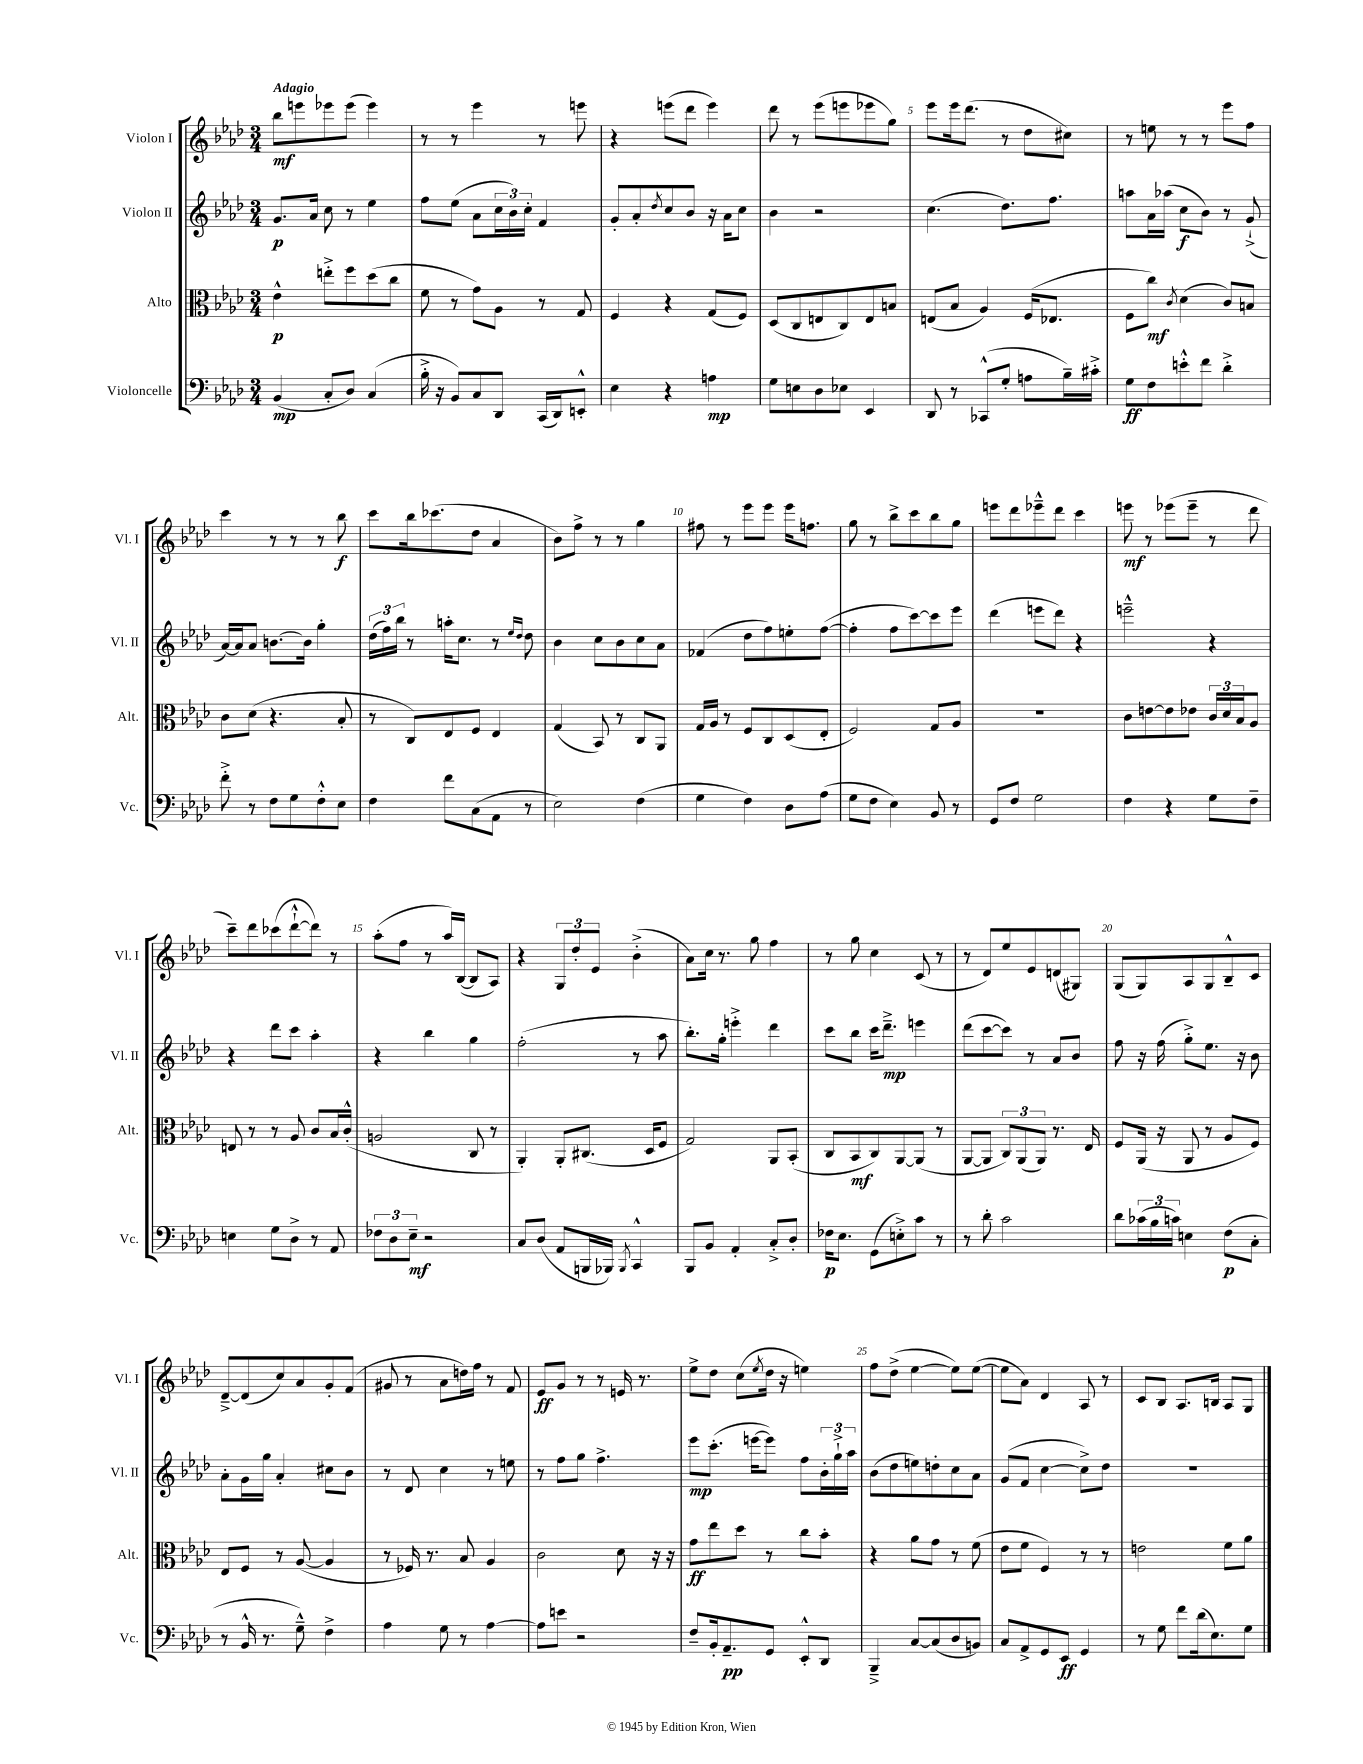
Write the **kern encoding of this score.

**kern	**dynam	**kern	**dynam	**kern	**dynam	**kern	**dynam
*part4	*part4	*part3	*part3	*part2	*part2	*part1	*part1
*staff4	*staff4	*staff3	*staff3	*staff2	*staff2	*staff1	*staff1
*I"Violoncelle	*	*I"Alto	*	*I"Violon II	*	*I"Violon I	*
*I'Vc.	*	*I'Alt.	*	*I'Vl. II	*	*I'Vl. I	*
*clefF4	*	*clefC3	*	*clefG2	*	*clefG2	*
*k[b-e-a-d-]	*	*k[b-e-a-d-]	*	*k[b-e-a-d-]	*	*k[b-e-a-d-]	*
*M3/4	*	*M3/4	*	*M3/4	*	*M3/4	*
=1	=1	=1	=1	=1	=1	=1	=1
!	!	!	!	!	!	!LO:TX:a:B:t=Adagio	!
(4BB-/	mp	4e-^^\	p	8.g/L	p	8bb-\L	mf
.	.	.	.	.	.	8eeen\	.
.	.	.	.	16a-/Jk	.	.	.
8C'/L	.	8een'^\L	.	8cc\	.	8eee-X\	.
8D-/J)	.	8ff\	.	8r	.	(8eee-\J	.
(4C/	.	(8dd-\	.	4ee-\	.	4eee-\)	.
.	.	8cc\J	.	.	.	.	.
=2	=2	=2	=2	=2	=2	=2	=2
16B-'^\	.	8f\	.	8ff\L	.	8r	.
16r	.	.	.	.	.	.	.
8BB-/L)	.	8r	.	(8ee-\J	.	8r	.
8C/	.	8g\L)	.	8a-\L	.	4eee-\	.
8DD-/J	.	8A-\J	.	24cc\L	.	.	.
.	.	.	.	24b-\)	.	.	.
.	.	.	.	24cc'\JJ	.	.	.
(16CC/LL	.	8r	.	4f/	.	8r	.
16DD-/J)	.	.	.	.	.	.	.
8EEn'^^/J	.	8G/	.	.	.	8eeen\	.
=3	=3	=3	=3	=3	=3	=3	=3
4E-\	.	4F/	.	8g'/L	.	4r	.
.	.	.	.	8a-'/	.	.	.
.	.	.	.	8qdd-/	.	.	.
4r	.	4r	.	8cc/	.	(8eeen\L	.
.	.	.	.	8b-/J	.	8ddd-\J	.
4An\	mp	(8G/L	.	16r	.	4eee\)	.
.	.	.	.	16a-\KL	.	.	.
.	.	8F/J)	.	8cc\J	.	.	.
=4	=4	=4	=4	=4	=4	=4	=4
8G\L	.	(8D-/L	.	4b-\	.	8ddd-\	.
8En\	.	8C/	.	.	.	8r	.
8D-\	.	8En/	.	2r	.	(8eee-\L	.
8E-X\J	.	8C/)	.	.	.	8eeen\	.
4EE-/	.	8E/	.	.	.	8eee-X\	.
.	.	8Bn/J	.	.	.	8gg\J)	.
=5	=5	=5	=5	=5	=5	=5	=5
8DD-/	.	(8En/L	.	(4.cc\	.	8eee-\L	.
8r	.	8B-/J	.	.	.	16eee-\k	.
.	.	.	.	.	.	(8.ddd-\J	.
(8CC-X^^/L	.	4A-/)	.	.	.	.	.
8G'/J	.	.	.	8.dd-\L)	.	8r	.
8An\L	.	(16F/KL	.	.	.	8dd-\L	.
.	.	8.E-X/J	.	8.ff\J	.	.	.
16B-~\L)	.	.	.	.	.	8cc#X\J)	.
16c#X'^\JJ	.	.	.	.	.	.	.
=6	=6	=6	=6	=6	=6	=6	=6
8G\L	ff	8F\L	.	8aan\L	.	8r	.
8F\	.	8cc\J)	mf	16a-\L	.	8een\	.
.	.	.	.	(16aa-X\JJ	.	.	.
.	.	8qc/	.	.	.	.	.
8en'^^\	.	(4d-\	.	8cc\L	f	8r	.
8f\J	.	.	.	8b-\J)	.	8r	.
4d-'^\	.	8c/L)	.	8r	.	8eee-\L	.
.	.	8Bn/J	.	(8g`^/	.	8ff\J	.
!!LO:LB:g=z
=7	=7	=7	=7	=7	=7	=7	=7
8f'^\	.	8c\L	.	[16a-/LL)	.	4ccc\	.
.	.	.	.	16a-/J]	.	.	.
8r	.	(8d-\J	.	8a-/J	.	.	.
8F\L	.	4.r	.	[8.bn\L	.	8r	.
8G\	.	.	.	.	.	8r	.
.	.	.	.	16b\Jk]	.	.	.
8F'^^\	.	.	.	4gg'\	.	8r	.
8E-\J	.	8B-'/	.	.	.	8bb-\	f
=8	=8	=8	=8	=8	=8	=8	=8
4F\	.	8r	.	(24dd-\LL	.	8ccc\L	.
.	.	.	.	24ff\)	.	.	.
.	.	.	.	24bb-\JJ	.	.	.
.	.	8C/L)	.	8r	.	16bb-\k	.
.	.	.	.	.	.	(8.ccc-X\	.
8f\L	.	8E-/	.	16aan'\KL	.	.	.
.	.	.	.	8.cc\J	.	.	.
(8C\	.	8F/J	.	.	.	8dd-\J	.
8AA-\J	.	4E-/	.	8r	.	4a-/	.
.	.	.	.	16qqee-/LL	.	.	.
.	.	.	.	16qqdd-/JJ	.	.	.
8r	.	.	.	8dd-\	.	.	.
=9	=9	=9	=9	=9	=9	=9	=9
2E-\)	.	(4G/	.	4b-\	.	8b-\L)	.
.	.	.	.	.	.	8ff^\J	.
.	.	8BB-/)	.	8cc\L	.	8r	.
.	.	8r	.	8b-\	.	8r	.
(4F\	.	8C/L	.	8cc\	.	4gg\	.
.	.	8AA-/J	.	8a-\J	.	.	.
=10	=10	=10	=10	=10	=10	=10	=10
4G\	.	16G/LL	.	(4f-X/	.	8ff#X\	.
.	.	16A-/JJ	.	.	.	.	.
.	.	8r	.	.	.	8r	.
4F\)	.	8F/L	.	8dd-\L	.	8eee-\L	.
.	.	8C/	.	8ff\)	.	8eee-\J	.
8D-\L	.	(8D-/	.	8een'\	.	16eee-\KL	.
.	.	.	.	.	.	8.ffn\J	.
(8A-\J	.	8E-'/J	.	([8ff\J	.	.	.
=11	=11	=11	=11	=11	=11	=11	=11
8G\L	.	2F/)	.	4ff'\]	.	8gg\	.
8F\J	.	.	.	.	.	8r	.
4E-\)	.	.	.	8ff\L	.	8bb-^\L	.
.	.	.	.	[8ccc\)	.	8ccc\	.
8BB-/	.	8G/L	.	8ccc\]	.	8bb-\	.
8r	.	8A-/J	.	8eee-\J	.	8gg\J	.
=12	=12	=12	=12	=12	=12	=12	=12
8GG/L	.	2.r	.	(4ddd-\	.	8eeen\L	.
8F/J	.	.	.	.	.	8ddd-\	.
2G\	.	.	.	8eeen\L	.	8eee-X~^^\	.
.	.	.	.	8ddd-\J)	.	8ddd-\J	.
.	.	.	.	4r	.	4ccc\	.
=13	=13	=13	=13	=13	=13	=13	=13
4F\	.	8c\L	.	2eeen~^^\	.	8eeen\	mf
.	.	[8en\	.	.	.	8r	.
4r	.	8e\]	.	.	.	(8eee-X\L	.
.	.	8e-X\J	.	.	.	8eee-~\J	.
8G\L	.	24c/LL	.	4r	.	8r	.
.	.	24d-/	.	.	.	.	.
.	.	24B-/J	.	.	.	.	.
8F~\J	.	8A-/J	.	.	.	8ddd-\	.
!!LO:LB:g=z
=14	=14	=14	=14	=14	=14	=14	=14
4En\	.	8En/	.	4r	.	8ccc~\L)	.
.	.	8r	.	.	.	8ddd-\	.
8G\L	.	8r	.	8ddd-\L	.	(8ccc-X\	.
8D-^\J	.	8A-/	.	8ccc\J	.	[8ddd-`^^\	.
8r	.	8c/L	.	4aa-'\	.	8ddd-\J])	.
8AA-/	.	16B-/L	.	.	.	8r	.
.	.	(16c'^^/JJ	.	.	.	.	.
=15	=15	=15	=15	=15	=15	=15	=15
12F-X\L	.	2An/	.	4r	.	(8aa-'\L	.
12D-\	.	.	.	.	.	.	.
.	.	.	.	.	.	8ff\J	.
12E-~\J	mf	.	.	.	.	.	.
2r	.	.	.	4bb-\	.	8r	.
.	.	.	.	.	.	16aa-/LL)	.
.	.	.	.	.	.	([16B-/JJ	.
.	.	8C/	.	4gg\	.	8B-/L]	.
.	.	8r	.	.	.	8A-/J)	.
=16	=16	=16	=16	=16	=16	=16	=16
8C/L	.	4AA-'/)	.	(2ff'\	.	4r	.
(8D-/J	.	.	.	.	.	.	.
8AA-/L	.	8AA-'/L	.	.	.	12G/L	.
.	.	.	.	.	.	12dd-'/	.
16BBBn/L	.	(8.C#X/J	.	.	.	.	.
.	.	.	.	.	.	12e-/J	.
16BBB-X/JJ)	.	.	.	.	.	.	.
8qBBB-/	.	.	.	.	.	.	.
4CC^^/	.	.	.	8r	.	(4b-'^\	.
.	.	16D-/KL	.	.	.	.	.
.	.	8F/J	.	8aa-\	.	.	.
=17	=17	=17	=17	=17	=17	=17	=17
8BBB-/L	.	2G/)	.	8.bb-'\L)	.	8a-\L)	.
8BB-/J	.	.	.	.	.	16cc\Jk	.
.	.	.	.	16gg'\Jk	.	8.r	.
4AA-'/	.	.	.	4eeen'^\	.	.	.
.	.	.	.	.	.	8gg\	.
8C'^/L	.	8AA-/L	.	4ddd-\	.	4ff\	.
8D-'/J	.	(8BB-'/J	.	.	.	.	.
=18	=18	=18	=18	=18	=18	=18	=18
16F-X\KL	p	8C/L	.	8ccc\L	.	8r	.
8.E-\J	.	.	.	.	.	.	.
.	.	8BB-/	mf	8bb-\J	.	8gg\	.
(8GG\L	.	8C/)	.	16ccc\KL	.	4cc\	.
.	.	.	.	8.ddd-~^\J	mp	.	.
8En'^\)	.	[8AA-/	.	.	.	.	.
8c\J	.	(8AA-/J]	.	4eeen\	.	(8c/	.
8r	.	8r	.	.	.	8r	.
=19	=19	=19	=19	=19	=19	=19	=19
8r	.	[8AA-/L	.	(8ddd-\L	.	8r	.
8d-'\	.	8AA-/J]	.	[8ccc\	.	8d-/L)	.
2c\	.	12C/L)	.	8ccc\J])	.	8ee-/	.
.	.	(12AA-/	.	.	.	.	.
.	.	.	.	8r	.	8e-/	.
.	.	12AA-/J)	.	.	.	.	.
.	.	8.r	.	8a-/L	.	(8dn/	.
.	.	.	.	8b-/J	.	8G#X/J)	.
.	.	16E-/	.	.	.	.	.
=20	=20	=20	=20	=20	=20	=20	=20
8d-\L	.	8F/L	.	8ff\	.	(8G/L	.
(24c-X\L	.	(16AA-/Jk	.	16r	.	8G/)	.
24B-\	.	.	.	.	.	.	.
.	.	16r	.	(16ff\	.	.	.
24cn\JJ)	.	.	.	.	.	.	.
4En\	.	8AA-/	.	8gg'^\L)	.	8A-/	.
.	.	8r	.	8.ee-\J	.	8G/	.
(8F\L	p	8A-/L	.	.	.	8B-~^^/	.
.	.	.	.	16r	.	.	.
8C'\J	.	8F/J)	.	8b-\	.	8c/J	.
!!LO:LB:g=z
=21	=21	=21	=21	=21	=21	=21	=21
8r	.	8E-/L	.	8a-'\L	.	[8d-~^/L	.
16BB-^^/	.	8F/J	.	16g\L	.	(8d-/]	.
8.r	.	.	.	16gg\JJ	.	.	.
.	.	8r	.	4a-'/	.	8cc/)	.
8G~^^\)	.	([8A-/	.	.	.	8a-/	.
4F^\	.	4A-/]	.	8cc#X\L	.	8g'/	.
.	.	.	.	8b-\J	.	(8f/J	.
=22	=22	=22	=22	=22	=22	=22	=22
4A-\	.	8r	.	8r	.	8g#X/	.
.	.	16F-X/)	.	8d-/	.	8r	.
.	.	8.r	.	.	.	.	.
8G\	.	.	.	4cc\	.	8a-\L	.
8r	.	8B-/	.	.	.	16ddn\L)	.
.	.	.	.	.	.	16ff\JJ	.
[4A-\	.	4A-/	.	8r	.	8r	.
.	.	.	.	8een\	.	8f/	.
=23	=23	=23	=23	=23	=23	=23	=23
8A-\L]	.	2c\	.	8r	.	8e-/L	ff
8en\J	.	.	.	8ff\L	.	8g/J	.
2r	.	.	.	8gg\J	.	8r	.
.	.	.	.	4.ff^\	.	8r	.
.	.	8d-\	.	.	.	16en/	.
.	.	.	.	.	.	8.r	.
.	.	16r	.	.	.	.	.
.	.	16r	.	.	.	.	.
=24	=24	=24	=24	=24	=24	=24	=24
8F~/L	.	8g\L	ff	8eee-\L	mp	8ee-^\L	.
16BB-'/k	.	8ee-\	.	(8.ccc'\J	.	8dd-\J	.
8.AA-~/	pp	.	.	.	.	.	.
.	.	8dd-\J	.	.	.	(8cc\L	.
.	.	.	.	[16eeen\KL	.	.	.
.	.	.	.	.	.	8qee-/	.
8GG/J	.	8r	.	8eee\J])	.	16dd-\Jk	.
.	.	.	.	.	.	16r	.
8EE-'^^/L	.	8cc\L	.	8ff\L	.	4een\)	.
8DD-/J	.	8b-'\J	.	24b-'\L	.	.	.
.	.	.	.	24gg`^\	.	.	.
.	.	.	.	24aa-\JJ	.	.	.
=25	=25	=25	=25	=25	=25	=25	=25
4BBB-~^/	.	4r	.	(8b-\L	.	8ff\L	.
.	.	.	.	8dd-\	.	(8dd-^\J	.
[8C/L	.	8a-\L	.	8een\)	.	[4ee-\	.
(8C/]	.	8g\J	.	8ddn'\	.	.	.
8D-/	.	8r	.	8cc\	.	8ee-\L])	.
8BBn/J)	.	(8f\	.	8a-\J	.	([8ee-\J	.
=26	=26	=26	=26	=26	=26	=26	=26
8C/L	.	8e-\L	.	(8g/L	.	8ee-\L]	.
8AA-^/	.	8f\J	.	8f/J	.	8a-\J)	.
8GG/	.	4F/)	.	[4cc\	.	4d-/	.
8EE-/J	ff	.	.	.	.	.	.
4GG/	.	8r	.	8cc^\L])	.	8A-/	.
.	.	8r	.	8dd-\J	.	8r	.
=27	=27	=27	=27	=27	=27	=27	=27
8r	.	2en\	.	2.r	.	8c/L	.
8G\	.	.	.	.	.	8B-/J	.
8f\L	.	.	.	.	.	8.A-/L	.
(16d-\k	.	.	.	.	.	.	.
8.E-\)	.	.	.	.	.	16Bn/Jk	.
.	.	8f\L	.	.	.	8A-/L	.
8G\J	.	8a-\J	.	.	.	8G/J	.
==	==	==	==	==	==	==	==
*-	*-	*-	*-	*-	*-	*-	*-
